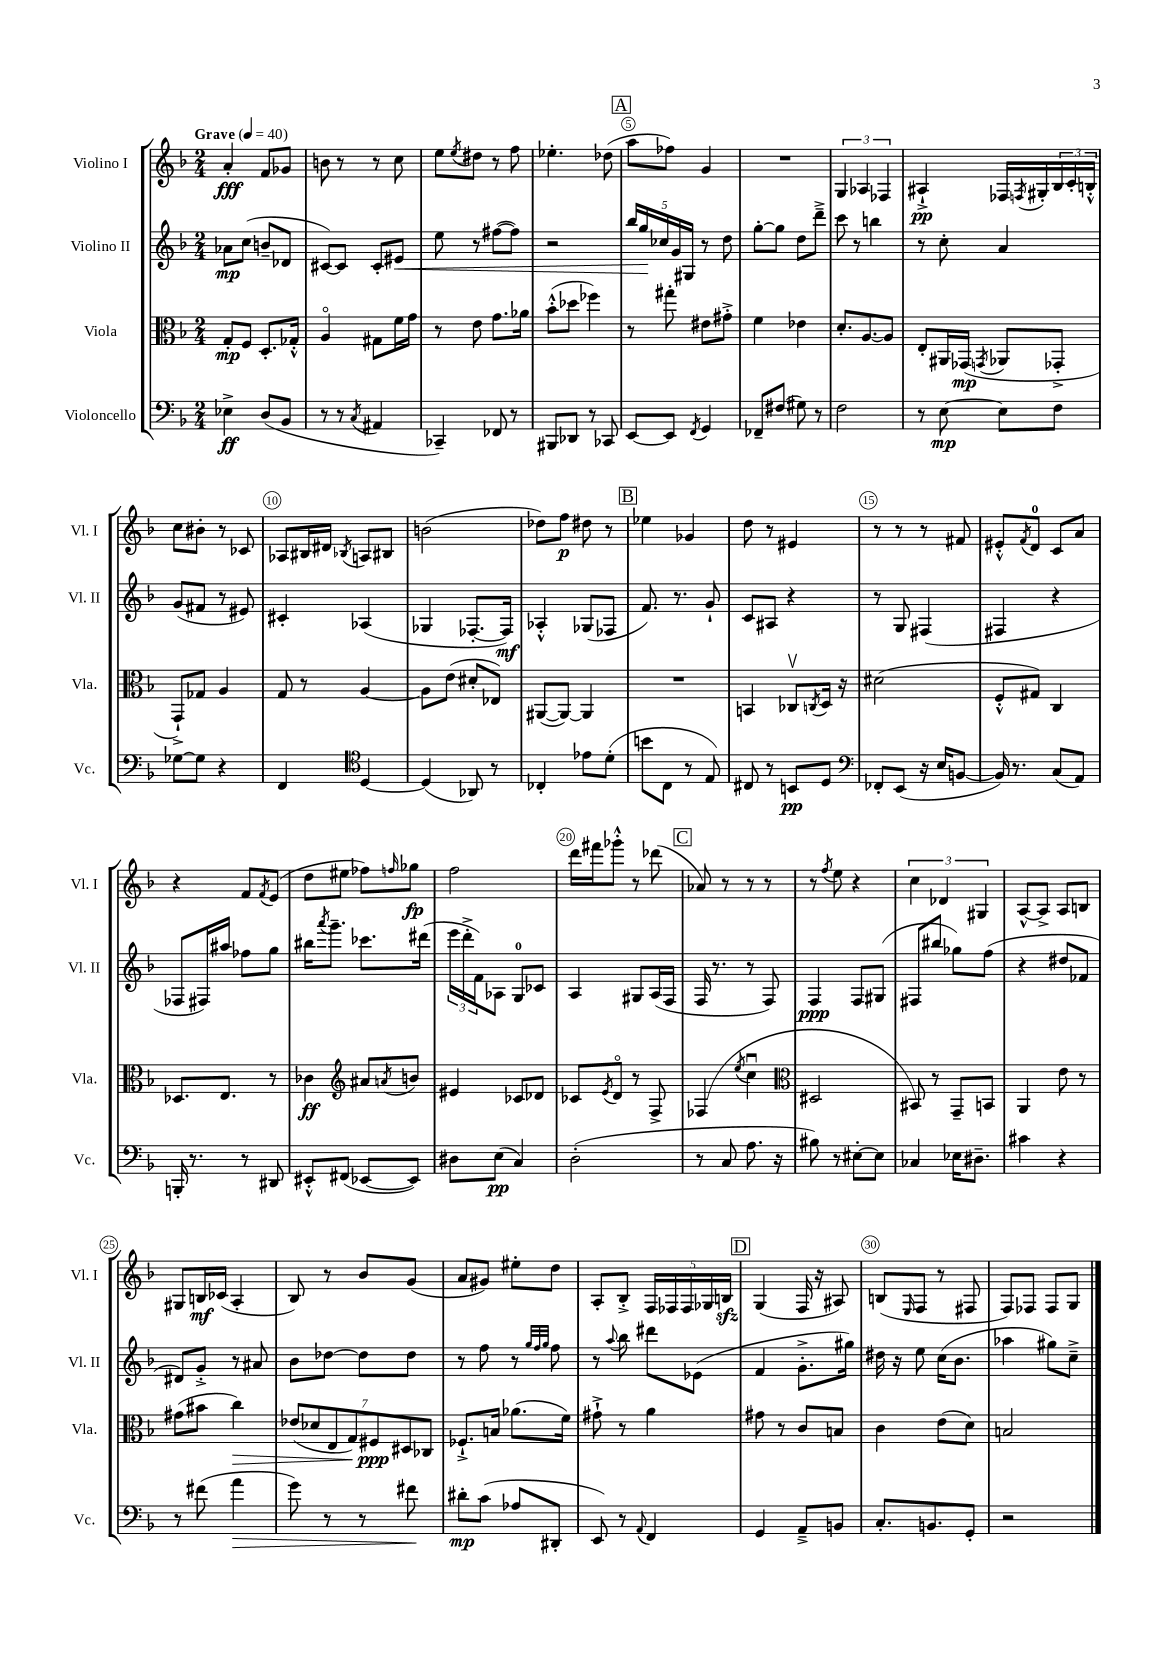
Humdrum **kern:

**kern	**kern	**kern	**kern
*staff4	*staff3	*staff2	*staff1
*clefF4	*clefC3	*clefG2	*clefG2
*k[b-]	*k[b-]	*k[b-]	*k[b-]
*M2/4	*M2/4	*M2/4	*M2/4
*MM40	*MM40	*MM40	*MM40
4E-^	8G'	8a-	4a'
.	8F	(8cc	.
(8D	8.D'	8b~	8f
8BB-	.	8d-	8g-
.	16G-'^^	.	.
=	=	=	=
8r	4Ao	[8c#)	8b
8r	.	8c#]	8r
8qC	.	.	.
4AA#	8G#	8c#'	8r
.	16f	8e#	8cc
.	16g	.	.
=	=	=	=
4CC-~)	8r	8ee	8ee
.	.	.	8qee
.	8e	8r	8dd#
8FF-	8.g	([8ff#	8r
8r	.	8ff#])	8ff
.	16a-	.	.
=	=	=	=
8BBB#	(8b-'^^	2r	4.ee-'
8DD-	8dd-	.	.
8r	4ff-)	.	.
8CC-	.	.	(8dd-
=	=	=	=
[8EE	8r	20bb-	8aa
.	.	20gg	.
.	.	20cc-	.
8EE]	8gg#'	.	8ff-)
.	.	20g	.
.	.	20G#	.
8qFF	.	.	.
4GG	8e#	8r	4g
.	8g#'^	8dd	.
=	=	=	=
8FF-~	4f	[8gg'	2r
(8F#	.	8gg]	.
8G#)	4e-	8dd	.
8r	.	8ddd~^	.
=	=	=	=
2F	8.d'	8ccc	6G
.	.	8r	.
.	.	.	6A-
.	[8.A	.	.
.	.	4bb	.
.	.	.	6F-
.	8A]	.	.
=	=	=	=
8r	8E'	8r	4A#`^
[8E	16AA#	8cc'	.
.	(16GG-	.	.
.	8qGG	.	.
8E]	8AA-	4a	16F-
.	.	.	8qF
.	.	.	16G#'
8F	8GG-'^	.	24B-
.	.	.	24c'
.	.	.	24B'^^
=	=	=	=
[8G-	8GG`^)	(8g	8cc
8G-]	8G-	8f#	8b#'
4r	4A	8r	8r
.	.	8e#)	8c-
=	=	=	=
4FF	8G	4c#'	8A-
.	8r	.	16B#
.	.	.	16d#
*clefC4	*	*	*
.	.	.	8qB-
[4D	[4A	(4A-	8A
.	.	.	8B#
=	=	=	=
(4D]	8A]	4G-	(2b
.	(8e	.	.
8AA-)	8d#'	[8.F-'	.
8r	8E-)	.	.
.	.	16F-])	.
=	=	=	=
4C-'	([8AA#	4A-'^^	8dd-)
.	8AA#_)	.	8ff
8e-	4AA#]	(8G-	8dd#
(8d'	.	8F-	8r
=	=	=	=
8b	2r	8.f)	4ee-
8C	.	.	.
.	.	8.r	.
8r	.	.	4g-
8E)	.	8g`	.
=	=	=	=
8C#	4BB	8c	8dd
8r	.	8A#	8r
8BB	8C-v	4r	4e#
.	8qC	.	.
8D	16D	.	.
.	16r	.	.
=	=	=	=
*clefF4	*	*	*
8FF-'	(2d#	8r	8r
(8EE	.	8G	8r
16r	.	(4F#	8r
16E	.	.	.
[8BB	.	.	8f#
=	=	=	=
16BB])	8F'^^	4F#	8e#'^^
8.r	.	.	.
.	.	.	8qf
.	8G#)	.	8d
(8C	4C	4r	8c
8AA)	.	.	8a
=	=	=	=
16BBB'	8.D-	8F-	4r
8.r	.	.	.
.	.	16F#)	.
.	8.E	16aa#	.
8r	.	8ff-	8f
.	.	.	8qf
8DD#	8r	8gg	(8e
=	=	=	=
8EE#'^^	4c-	16bb#	8dd
.	.	8qaaa	.
.	.	8.ggg~	.
(8FF#	.	.	8ee#
*	*clefG2	*	*
[8EE-	8a#	8.ccc-	8ff-)
.	8qa	.	16qqff
8EE-])	8b	.	8gg-
.	.	(16ddd#	.
=	=	=	=
8D#	4e#	24eee	2ff
.	.	24ddd'^	.
.	.	24f)	.
(8E	.	8A-	.
4C)	8c-	8G	.
.	8d-	8c-	.
=	=	=	=
(2D'	8c-	4A	16ddd
.	.	.	16fff#
.	8qe	.	.
.	8do	.	8ggg-'^^
.	8r	8G#	8r
.	8F^	(16A	(8ddd-
.	.	16F	.
=	=	=	=
8r	(4F-	16F	8a-)
.	.	8.r	.
8C	.	.	8r
.	8qee	.	.
8.A	4ccu	8r	8r
.	.	8F)	8r
16r	.	.	.
=	=	=	=
*	*clefC3	*	*
8B#)	2D#	4F	8r
.	.	.	8qff
8r	.	.	8ee
[8E#'	.	8F	4r
8E#]	.	(8G#	.
=	=	=	=
4C-	8BB#)	8F#	6cc
.	8r	8bb#	.
.	.	.	6d-
16E-	8GG~	8gg-)	.
8.D#~	.	.	.
.	.	.	6G#
.	8BB	(8ff	.
=	=	=	=
4c#	4AA	4r	[8A^^
.	.	.	8A^]
4r	8e	8dd#	8A
.	8r	8f-	8B
=	=	=	=
8r	(8g#	8d#)	8G#
(8f#	8b#	8g'^	16B
.	.	.	(16c-
4a	4cc)	8r	4A'
.	.	8a#	.
=	=	=	=
8g)	(14e-	8b-	8B-)
.	14d-	.	.
8r	.	[8dd-	8r
.	14E	.	.
.	14G)	.	.
8r	.	8dd-]	8b-
.	14F#	.	.
.	14D#	.	.
8f#	.	8dd-	(8g
.	14C-	.	.
=	=	=	=
8d#'	8.F-`^	8r	8a
(8c	.	8ff	8g#)
.	16B	.	.
8A-	(8.a-	8r	8ee#'
.	.	32qqgg	.
.	.	32qqff	.
.	.	32qqgg	.
8DD#'	.	8ff	8dd
.	16f)	.	.
=	=	=	=
8EE)	8g#`^	8r	8A'
.	.	8qqaa	.
8r	8r	8bb-	8B-'^
8qqAA	.	.	.
4FF	4a	8ddd#	20F
.	.	.	20F-
.	.	.	20F-
.	.	(8e-	.
.	.	.	20G-
.	.	.	20B
=	=	=	=
4GG	8g#	4f	(4G
.	8r	.	.
8AA~^	8c	8.g'^	16F
.	.	.	16r
8BB	8B	.	8A#)
.	.	16gg#)	.
=	=	=	=
8.C'	4c	16dd#	(8B
.	.	16r	.
.	.	.	16qqE
.	.	8ee	8F
8.BB	.	.	.
.	(8e	(16cc	8r
.	.	8.b-	.
8GG'	8d)	.	8F#
=	=	=	=
2r	2B	4aa-	8F)
.	.	.	8F-
.	.	8gg#)	8F-
.	.	8cc~^	8G
==	==	==	==
*-	*-	*-	*-
